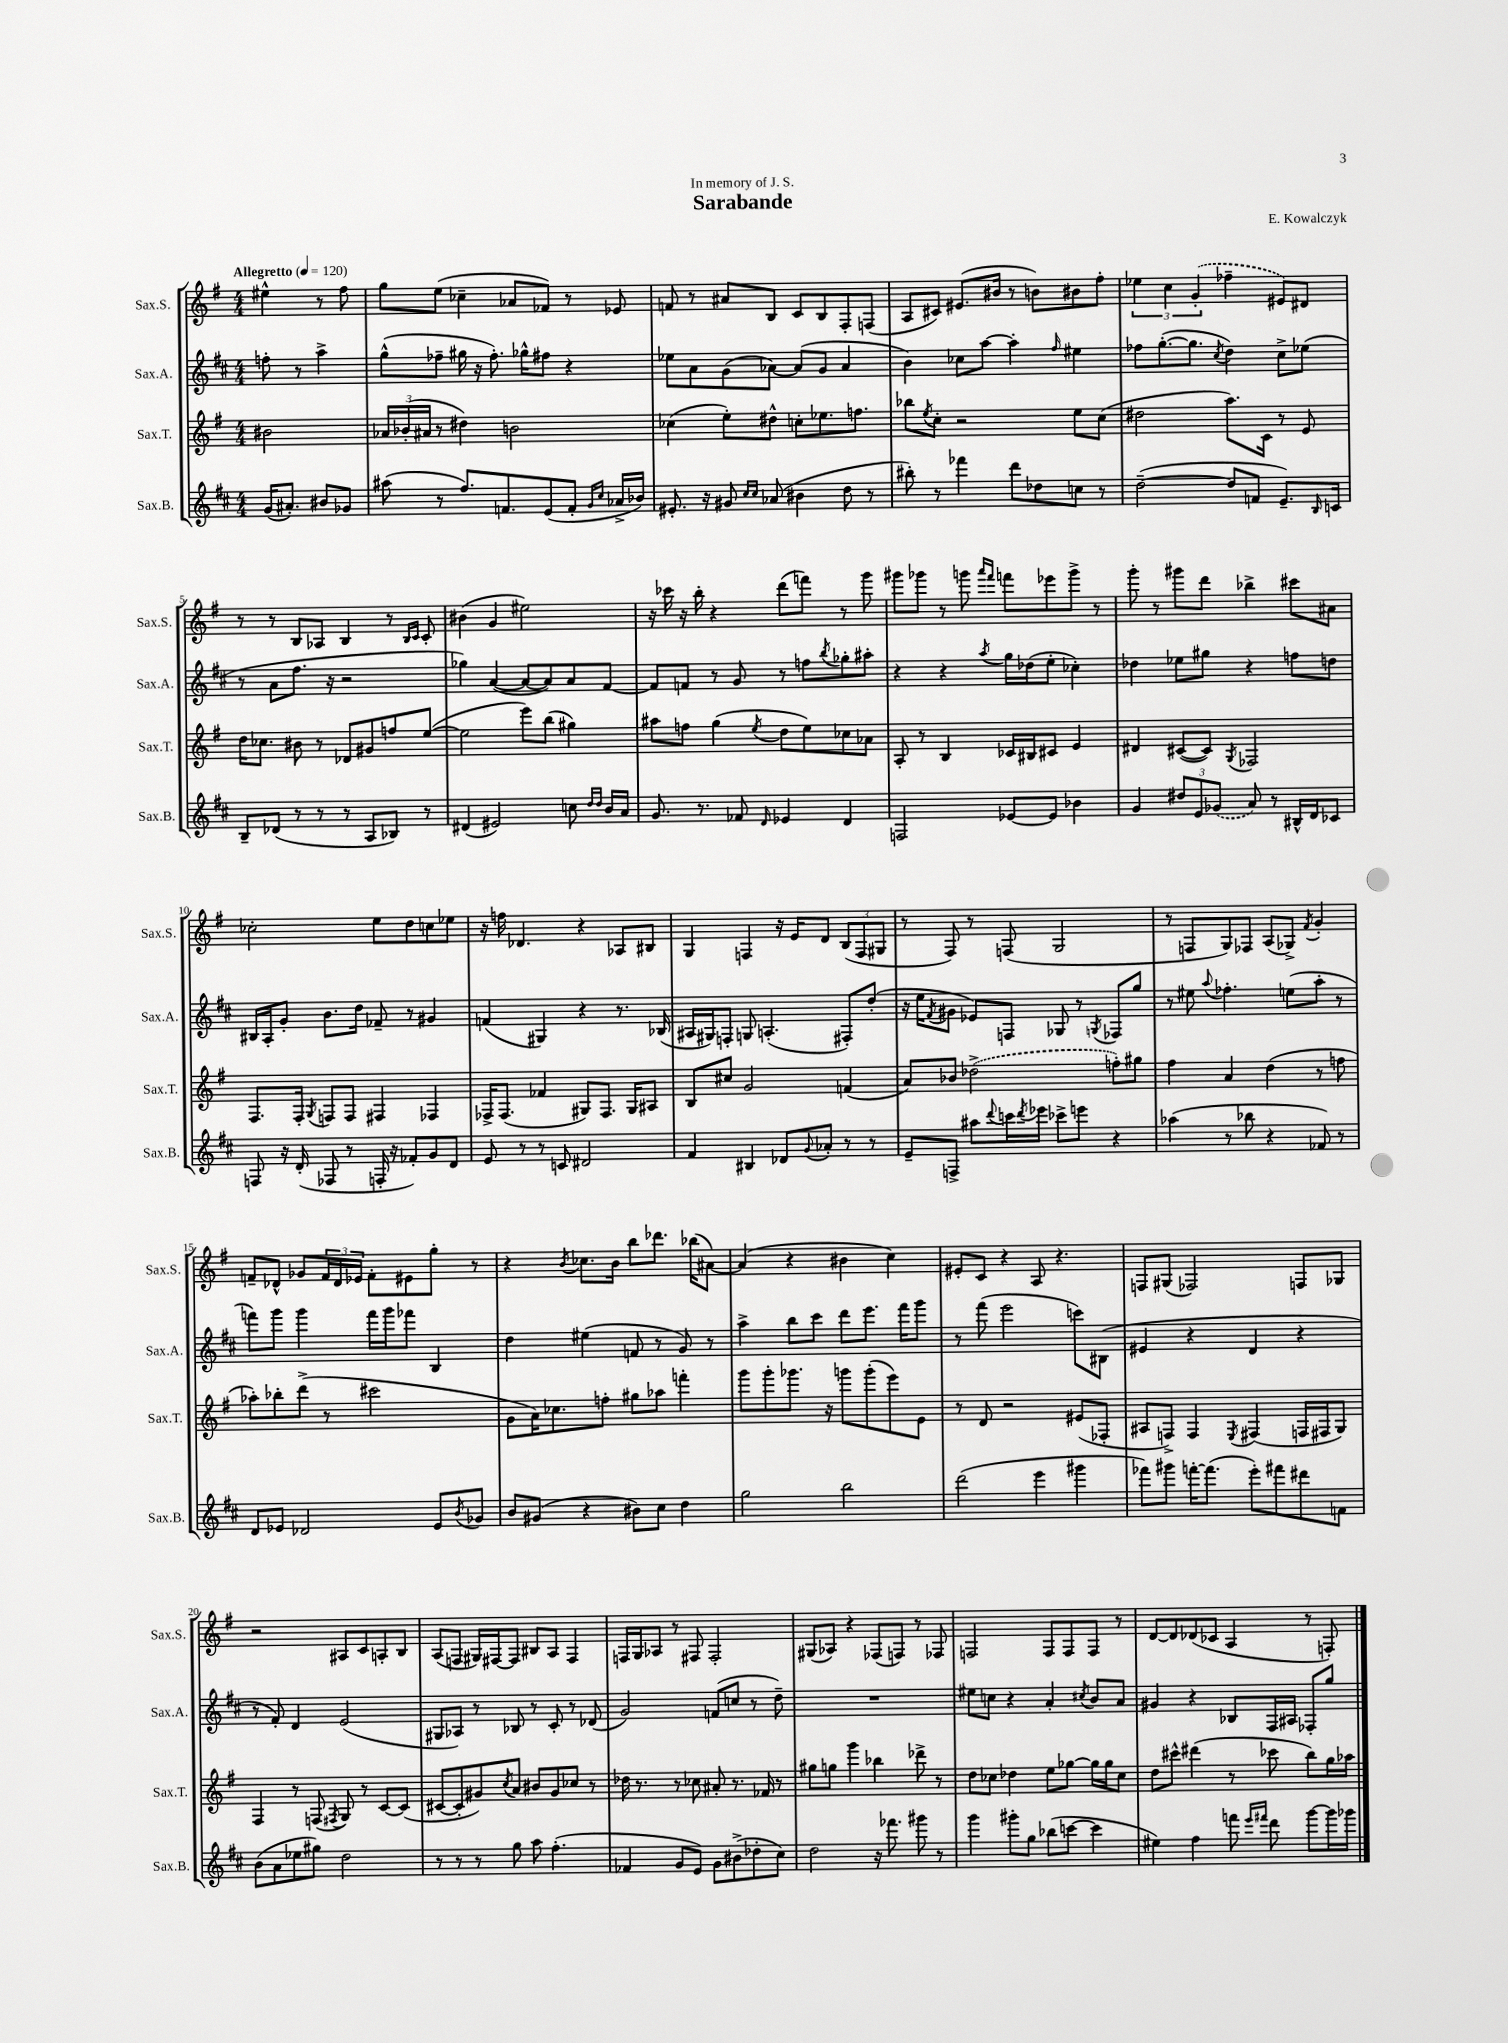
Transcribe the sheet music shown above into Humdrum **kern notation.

**kern	**kern	**kern	**kern
*part4	*part3	*part2	*part1
*staff4	*staff3	*staff2	*staff1
*I"Sax.B.	*I"Sax.T.	*I"Sax.A.	*I"Sax.S.
*I'Sax.B.	*I'Sax.T.	*I'Sax.A.	*I'Sax.S.
*clefG2	*clefG2	*clefG2	*clefG2
*k[f#c#]	*k[f#]	*k[f#c#]	*k[f#]
*M4/4	*M4/4	*M4/4	*M4/4
*MM120	*MM120	*MM120	*MM120
=	=	=	=
!	!	!	!LO:TX:a:B:t=Allegretto
(16g/KL	2b#X\	8ffn'\	4ee#X^^\
8.a#X'/J)	.	.	.
.	.	8r	.
8b#X/L	.	4aa^\	8r
8g-X/J	.	.	8ff#\
=1	=1	=1	=1
(8aa#X\	24a-X/LL	(8gg^^\L	8gg\L
.	(24b-X'/	.	.
.	24a#X/JJ	.	.
8r	8r	8ff-X~\J	(8ee\J
8.ff#/L)	4dd#X\)	16gg#X\	4cc-X~\
.	.	16r	.
.	.	8.ff-'\)	.
8.fn/	.	.	.
.	2bn\	.	8a-X/L
.	.	16gg-X^^\KL	.
(8e/	.	8ff#X\J	8f-X/J)
8f'/J	.	4r	8r
16qqg/LL	.	.	.
16qqcc#/JJ	.	.	.
16a-X^/LL	.	.	8e-X/
16b-X/JJ)	.	.	.
=2	=2	=2	=2
8.e#X'/	(4cc-X\	8ee-X\L	8fn/
.	.	8a\	8r
16r	.	.	.
8g#X/	8ee'\L)	(8g\	8a#X/L
16qqcc#/LL	.	.	.
16qqcc#/JJ	.	.	.
(8a-X/	8dd#X^^\J	[8a-X\J)	8B/J
4b#X\	8ccn'\L	(8a-/L]	8c/L
.	8.ee-X\	8g/J	8B/
8dd\	.	4a-/	8F#'/
.	8.ffn\J	.	.
8r	.	.	(8Fn/J
=3	=3	=3	=3
8bb#X'\)	8bb-X\L	4b\)	8A/L
.	8qee/	.	.
8r	8cc'\J	.	8c#X/J)
4fff-X\	2r	8cc-X\L	(8.e#X/L
.	.	[8aa\J	.
.	.	.	16b#X/Jk
8ddd\L	.	4aa'\]	8r
8dd-X\	.	.	8bn\L)
.	.	16qqff#/	.
8ccn\J	8ee\L	4ee#X\	8b#X\
8r	(8cc\J	.	8ff#'\J
=4	=4	=4	=4
([2dd~\	2dd#X\	8ff-X\L	6ee-X\
.	.	([8.gg'\	.
.	.	.	6cc\
.	.	8.gg\J]	.
.	.	.	(6g'/
.	.	8qcc#/	.
8dd/L]	8.aa\L)	4dd\)	4ff-X~\
8fn/J	.	.	.
.	16c\Jk	.	.
8.e~/L)	8r	8cc#^\L	8e#X/L)
.	8e/	(8ee-X\J	8d#X/J
16qqB/	.	.	.
16cn/Jk	.	.	.
!!LO:LB:g=z
=5	=5	=5	=5
8B~/L	16dd\KL	8r	8r
.	8.cc-X\J	.	.
(8d-X/J	.	8a\L	8r
8r	8b#X\	8.ff#\J	8B/L
8r	8r	.	8A-X/J
.	.	16r	.
8r	8d-X/L	2r	4B/
8A/L	8g#X/	.	.
8B-X/J)	8ffn/	.	8r
.	.	.	16qqB/LL
.	.	.	16qqc/JJ
8r	([8ee/J	.	8c'/
=6	=6	=6	=6
(4d#X/	2ee\]	4gg-X\)	(4b#X\
2e#X/)	.	([4a/	4g/
.	8eee\L)	8a/L_	2ee#X\)
.	(8bb\J	8a/])	.
8ccn\	4gg#X\)	8a/	.
16qqdd/LL	.	.	.
16qqdd/JJ	.	.	.
16b/LL	.	[8f#/J	.
16a/JJ	.	.	.
=7	=7	=7	=7
8.g/	8aa#X\L	8f#/L]	16r
.	.	.	16ccc-X\
.	8ffn\J	8fn/J	16r
8.r	.	.	16bb'\
.	(4gg\	8r	4r
8f-X/	.	8g/	.
16qqd/	8qee/	.	.
4e-X/	8dd\L	8r	(8ddd\L
.	8ee\)	8ffn\L	8fffn\J)
.	.	8qbb/	.
4d/	8cc-X\	8gg-X'\	8r
.	8a-X\J	8aa#X'\J	8ggg\
=8	=8	=8	=8
2Fn/	8A'/	4r	8ggg#X\L
.	8r	.	8ggg-X\J
.	4B/	4r	8r
.	.	.	8gggn\
.	.	.	16qqaaa/LL
.	.	8qaa/	16qqfff#/JJ
[8e-X/L	16c-X/LL	16gg\LL	8fffn\L
.	16B#X/J	(16dd-X\J	.
8e-/J]	8c#X/J	8ee'\J	8eee-X\
4b-X\	4e/	4cc-X'\)	8ggg^\J
.	.	.	8r
=9	=9	=9	=9
4g/	4d#X/	4dd-X\	8ggg'\
.	.	.	8r
12dd#X/L	([8c#X/L	8ee-X\L	8ggg#X\L
12e/	.	.	.
.	8c#/J])	8gg#X\J	8ddd\J
(12g-X/J	.	.	.
.	8qG/	.	.
8a/)	2F-X/	4r	4bb-X^\
8r	.	.	.
16B#X^^/LL	.	8ffn\L	8ccc#X\L
16d/J	.	.	.
8c-X/J	.	8ddn\J	8a#X\J
!!LO:LB:g=z
=10	=10	=10	=10
8Fn/	8.F#/L	16B#X/LL	2cc-X'\
.	.	16A'/J	.
16r	.	8g'/J	.
(16d'/	16F#'/Jk	.	.
.	8qG/	.	.
8F-X/	8Fn/L	8.b\L	.
8r	8F/J	.	.
.	.	16dd\Jk	.
16Fn'/	4F#X/	8f-X~/	8ee\L
16r	.	.	.
8f-X'/L)	.	8r	8dd\
8g/	4F-X/	4g#X/	8ccn\
8d/J	.	.	8ee-X\J
=11	=11	=11	=11
8e/	16F-X^/KL	(4fn/	16r
.	(8.F-/J	.	16ffn\
8r	.	.	4.d-X/
8r	4f-X/	4G#X/)	.
8cn/	.	.	.
2d#X/	8G#X/L)	4r	4r
.	8.F-/J	.	.
.	.	8.r	8A-X/L
.	16G#/KL	.	.
.	8A#X/J	.	8B#X/J
.	.	(16B-X/	.
=12	=12	=12	=12
4f#/	8B/L	16A#X/LL	4G/
.	.	16G#X/J)	.
.	8cc#X/J	8Fn'/J	.
4B#X/	2g/	8Gn/	4Fn/
.	.	(4.An'/	.
8d-X/L	.	.	16r
.	.	.	16e/KL
8qqg/	.	.	.
8a-X'/J	.	.	8d/J
8r	(4fn/	8F#X'/L)	(12B/L
.	.	.	12F/
8r	.	(8dd'/J	.
.	.	.	12G#X/J
=13	=13	=13	=13
8e~/L	8a/L)	16r	8r
.	.	16ee\KL	.
.	.	8qf#/	.
8Fn^/J	8b-X/J	8g#X\J	8F#/)
8aa#X\L	(2dd-X^\	8e-X/L)	8r
8qqddd/	.	.	.
16cccn\L	.	8Fn/J	(8Fn/
8qddd/	.	.	.
16eee-X\JJ	.	.	.
8ccc-X^\L	.	8G-X/	2G/
8eeen\J	.	8r	.
.	.	8qGn/	.
4r	8ffn'\L)	8F-X/L	.
.	8gg#X\J	8gg/J	.
=14	=14	=14	=14
(4aa-X\	4ff#\	8r	8r
.	.	8ee#X\	8Fn/L
.	.	8qqaa/	.
8r	4a/	4.ff-X'\	8G/)
8bb-X\	.	.	8F-X/J
4r	(4dd\	.	(8A/L
.	.	(8een\L	8G-X^/J)
.	.	.	8qf#/
8f-X/)	8r	8aa'\J	4g'/
8r	8ffn\	8r	.
!!LO:LB:g=z
=15	=15	=15	=15
8d/L	8aa-X'\L)	8fffn\L)	8fn~/L
8e-X/J	8bb-X'\	8ggg\J	8d-X^^/J
2d-X/	(8ddd^\J	4ggg\	8g-X/L
.	8r	.	24f/L
.	.	.	24d-/
.	.	.	24e-X/JJ
.	2ccc#X\	16fff\LL	8f'\L
.	.	16ggg\J	.
.	.	8fff-X\J	8e#X\
8e-/L	.	4B/	8gg'\J
8qb/	.	.	.
8g-X/J	.	.	8r
=16	=16	=16	=16
8b/L	8g\L	4dd\	4r
(8g#X/J	16a\K)	.	.
.	8.cc-X\	.	.
.	.	.	8qb/
4r	.	(4ee#X\	8.cc-X\L
.	8ffn'\J	.	.
.	.	.	16b\Jk
8b#X\L)	8gg#X\L	8fn/	8bb\L
8cc#\J	8aa-X\J	8r	8.ddd-X\J
4dd\	4fffn'\	8g/)	.
.	.	.	(16bb-X\KL
.	.	8r	[8a#X\J)
=17	=17	=17	=17
2gg\	8ggg\L	4aa^\	(4a#/]
.	8ggg'\	.	.
.	8.ggg-X\J	8bb\L	4r
.	.	8ccc#\J	.
.	16r	.	.
2bb\	8gggn\L	8ddd\L	4b#X\
.	(8ggg'\	8.eee\J	.
.	8eee\)	.	4cc\)
.	.	16fff#\KL	.
.	8e\J	8ggg\J	.
=18	=18	=18	=18
(2ddd\	8r	8r	8e#X'/L
.	8d/	(8fff#\	8c/J
.	2r	2eee\	4r
4eee\	.	.	8A/
.	.	.	4.r
4ggg#X\	(8e#X/L	8cccn\L)	.
.	8F-X'/J	(8B#X\J	.
=19	=19	=19	=19
8fff-X\L)	8A#X/L	4e#X/	8Fn/L
8ggg#X\J	8Fn^/J)	.	(8G#X/J
[16fffn'\KL	4F/	4r	2F-X/)
(8.fff\J]	.	.	.
.	8qE/	.	.
8eee'\L)	(4F#X/	4d/	.
8fff#X\	.	.	.
8ddd#X\	16Fn/LL	4r	8Fn/L
.	16F#X/J	.	.
8fn\J	8G/J)	.	8G-X/J
!!LO:LB:g=z
=20	=20	=20	=20
(8b\L	4F#/	8r	2r
8a\	.	8f#'/)	.
8ee-X\	8r	4d/	.
8gg#X\J)	(8Fn/	.	.
.	8qF#X/	.	.
2dd\	8G/)	(2e/	8A#X/L
.	8r	.	8c/
.	[8c/L	.	8An'/
.	(8c/J]	.	8B/J
=21	=21	=21	=21
8r	[8c#X/L	8G#X/L	(8A/L
8r	8c#'/]	8A-X/J)	8Fn/J
8r	8g#X/)	8r	16G#X/LL)
.	.	.	[16F#X/J
.	8qcc/	.	.
8gg\	8a/J	8B-X/	8F#/J]
8aa\	8b#X/L	8r	8B#X/L
(4.ff#'\	8g#/	8c#'/	8A/J
.	8cc-X/J	8r	4F#/
.	8r	(8d-X/	.
=22	=22	=22	=22
4f-X/	16dd-X\	2g/)	16Fn/LL
.	8.r	.	16G/J
.	.	.	8A-X/J
8g/L	8r	.	8r
8e/J)	8cc-X\	.	8F#X/
8g\L	8a#X'/	(8fn/L	2F#'/
(8b#X^\	8.r	8ccn/J	.
8dd-X'\	.	8r	.
.	16f-X/	.	.
8cc#\J)	8r	8dd~\)	.
=23	=23	=23	=23
2dd\	8gg#X\L	1r	(8G#X/L
.	8ggn\J	.	8A-X/J)
.	4ggg\	.	4r
16r	4bb-X\	.	(8F-X/L
8.fff-X\	.	.	.
.	.	.	8Fn/J)
8ggg#X\	8ddd-X^\	.	8r
8r	8r	.	8F-X/
=24	=24	=24	=24
4ggg\	8dd\L	8ee#X\L	2Fn/
.	8cc-X\J	8ccn\J	.
8ggg#X'\L	4dd-X\	4r	.
8gg\J	.	.	.
(8bb-X\L	8ee\L	4a'/	8F/L
[8cccn\J	[8gg-X\J	.	8F/
.	.	8qcc#X/	.
4ccc\]	16gg-\LL]	8b/L	8F/J
.	16gg-\J	.	.
.	8cc-\J	8a/J	8r
=25	=25	=25	=25
4ee#X\)	8dd\L	4g#X/	[8d/L
.	8ccc#X^^\J	.	8d/]
4ff#\	(4ddd#X\	4r	(8d-X/
.	.	.	8c-X/J
8fffn\	8r	8B-X/L	4A/
16qqeee/LL	.	.	.
16qqfff#X/JJ	.	.	.
8ddd\	8ccc-X\	16F#/L	.
.	.	16A#X/JJ	.
[8ggg\L	8bb\L)	8F-X'/L	8r
16ggg\L]	16gg\L	8gg/J	8Fn'/)
16ggg-X\JJ	16aa-X\JJ	.	.
==	==	==	==
*-	*-	*-	*-
